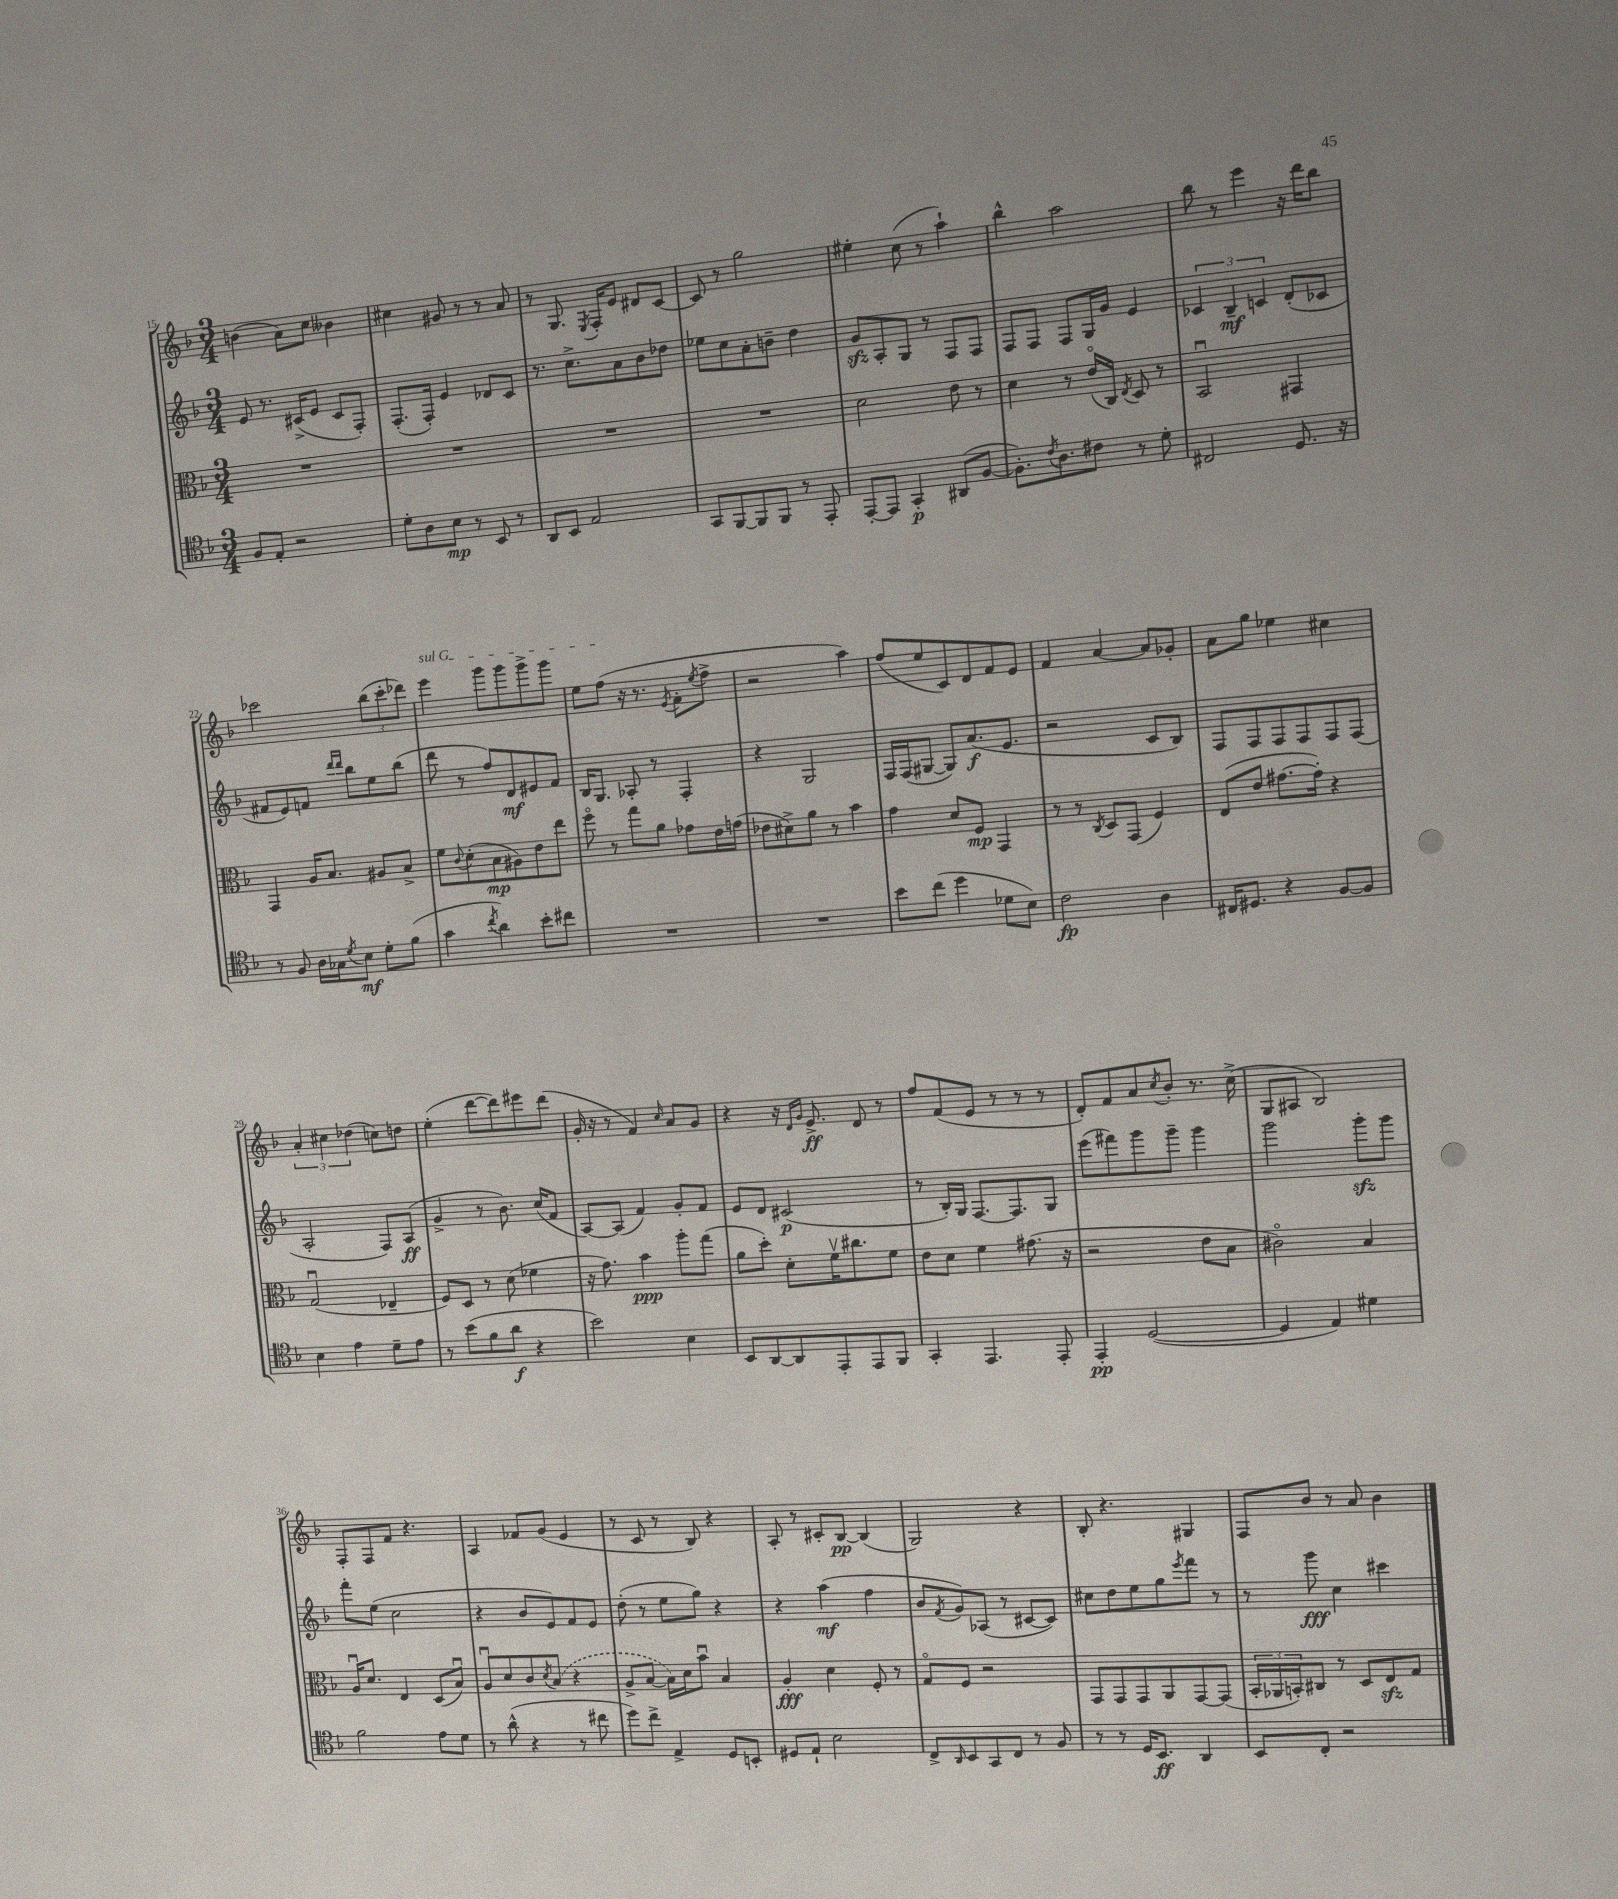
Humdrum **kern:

**kern	**dynam	**kern	**dynam	**kern	**dynam	**kern	**dynam
*part4	*part4	*part3	*part3	*part2	*part2	*part1	*part1
*staff4	*staff4	*staff3	*staff3	*staff2	*staff2	*staff1	*staff1
*clefC4	*	*clefC3	*	*clefG2	*	*clefG2	*
*k[b-]	*	*k[b-]	*	*k[b-]	*	*k[b-]	*
*M3/4	*	*M3/4	*	*M3/4	*	*M3/4	*
=15	=15	=15	=15	=15	=15	=15	=15
8F/L	.	2.r	.	8e/	.	(4bn\	.
8E'/J	.	.	.	8.r	.	.	.
2r	.	.	.	.	.	8a\L)	.
.	.	.	.	(16c#X^/KL	.	.	.
.	.	.	.	8e/J	.	8cc\J	.
.	.	.	.	8c#/L	.	4b--X\	.
.	.	.	.	8F'/J)	.	.	.
=16	=16	=16	=16	=16	=16	=16	=16
8d'\L	.	2.r	.	(8.F'/L	.	4cc#X\	.
8A\	.	.	.	.	.	.	.
.	.	.	.	16F'/Jk)	.	.	.
8B-\J	mp	.	.	4e/	.	8g#X/	.
8r	.	.	.	.	.	8r	.
8BB-/	.	.	.	8d-X/L	.	8r	.
8r	.	.	.	8c/J	.	8a/	.
=17	=17	=17	=17	=17	=17	=17	=17
8AA/L	.	2.r	.	8.r	.	8r	.
8BB-/J	.	.	.	.	.	8.G/	.
.	.	.	.	8.cc^\L	.	.	.
2E/	.	.	.	.	.	.	.
.	.	.	.	.	.	8qE/	.
.	.	.	.	.	.	16F'/KL	.
.	.	.	.	8a\	.	8e/J	.
.	.	.	.	8b-\	.	8d#X/L	.
.	.	.	.	8dd-X\J	.	[8c/J	.
=18	=18	=18	=18	=18	=18	=18	=18
8GG/L	.	2.r	.	8ee-X\L	.	8c/]	.
[8FF/	.	.	.	8cc\	.	8r	.
8FF/]	.	.	.	8a'\	.	2gg\	.
8FF/J	.	.	.	8bn~\J	.	.	.
8r	.	.	.	4dd\	.	.	.
8EE'/	.	.	.	.	.	.	.
=19	=19	=19	=19	=19	=19	=19	=19
[8EE'/L	.	2d\	.	8gzz/L	.	4ee#X'\	.
8EE/J]	.	.	.	8A'/	.	.	.
4GG'/	p	.	.	8G/J	.	(8cc\	.
.	.	.	.	8r	.	8r	.
(8AA#X/L	.	8e\	.	8F/L	.	4aa`\)	.
[8F/J	.	8r	.	8F/J	.	.	.
=20	=20	=20	=20	=20	=20	=20	=20
8.F'\L])	.	4d\	.	8F/L	.	4bb-^^\	.
.	.	.	.	8F/J	.	.	.
8qc/	.	.	.	.	.	.	.
8.A\	.	.	.	.	.	.	.
.	.	8r	.	8F/L	.	2aa\	.
8c#X\J	.	(16e/LL	.	16G/L	.	.	.
.	.	16C/JJ)	.	16g/JJ	.	.	.
.	.	8qE/	.	.	.	.	.
8r	.	8D/	.	4e/	.	.	.
8d'\	.	8r	.	.	.	.	.
=21	=21	=21	=21	=21	=21	=21	=21
2C#X/	.	2BB-u/	.	6c-X/	.	8bb-\	.
.	.	.	.	.	.	8r	.
.	.	.	.	6B-~/	mf	.	.
.	.	.	.	.	.	4eee\	.
.	.	.	.	6cn/	.	.	.
8.D/	.	4GG#X/	.	(8d'/L	.	16r	.
.	.	.	.	.	.	16ddd\KL	.
.	.	.	.	8c-X/J	.	8bb-\J	.
16r	.	.	.	.	.	.	.
!!LO:LB:g=z
=22	=22	=22	=22	=22	=22	=22	=22
8r	.	4GG/	.	8f#X/L	.	2ccc-X\	.
8F/	.	.	.	8e/)	.	.	.
16A\LL	.	16A/KL	.	8fn/J	.	.	.
16G-X\J	.	8.B-/J	.	.	.	.	.
.	.	.	.	16qqddd/LL	.	.	.
8qd/	.	.	.	16qqddd/JJ	.	.	.
8B-\J	mf	.	.	8bb-\L	.	.	.
8d'\L	.	8A#X/L	.	8ee\	.	(12bb-\L	.
.	.	.	.	.	.	12ccc-'\	.
(8f\J	.	8B-^/J	.	(8bb-\J	.	.	.
.	.	.	.	.	.	12ddd-X\J)	.
=23	=23	=23	=23	=23	=23	=23	=23
!	!	!	!	!	!	!LO:TX:a:i:t=sul G	!
4g\	.	8f\L	.	8ddd\	.	4eee\	.
.	.	8qqc/	.	.	.	.	.
.	.	(8d'\	.	8r	.	.	.
8qcc/	.	.	.	.	.	.	.
4a\)	.	8B-\	mp	8ff/L)	.	8ggg\L	.
.	.	8A#X\)	.	8d/	mf	8ggg\	.
8b-'\L	.	8e\	.	8e#X/	.	8ggg^\	.
8cc#X\J	.	8ee\J	.	8f/J	.	8ggg\J	.
=24	=24	=24	=24	=24	=24	=24	=24
2.r	.	8ff\	.	16B-/KL	.	8ee\L	.
.	.	.	.	8.G/J	.	.	.
.	.	8r	.	.	.	(8ff\J	.
.	.	8gg\L	.	8A-X'/	.	16r	.
.	.	.	.	.	.	8.r	.
.	.	8a\J	.	8r	.	.	.
.	.	.	.	.	.	8qe/	.
.	.	8g-X\L	.	4F'/	.	8f'\L	.
.	.	.	.	.	.	8qee/	.
.	.	16e\L	.	.	.	8ff^\J	.
.	.	(16gn\JJ	.	.	.	.	.
=25	=25	=25	=25	=25	=25	=25	=25
2.r	.	8e-X\L	.	4r	.	2r	.
.	.	8d#X^\)	.	.	.	.	.
.	.	8a\J	.	2G/	.	.	.
.	.	8r	.	.	.	.	.
.	.	4b-\	.	.	.	4aa\)	.
=26	=26	=26	=26	=26	=26	=26	=26
8b-\L	.	4g\	.	16F/LL	.	(8ff/L	.
.	.	.	.	(16F/J	.	.	.
(8cc\J	.	.	.	[8G#X/J	.	8ee/	.
4dd\	.	8d/L	.	8G#/L])	.	8c/)	.
.	.	8F/J	mp	(8.a/	f	8d/	.
8d-X\L	.	4GG/	.	.	.	8f/	.
.	.	.	.	8.e/J	.	.	.
8B-\J)	.	.	.	.	.	8e/J	.
=27	=27	=27	=27	=27	=27	=27	=27
2c\	fp	8r	.	2r	.	4f/	.
.	.	8r	.	.	.	.	.
.	.	8qC/	.	.	.	.	.
.	.	8D/L	.	.	.	[4a/	.
.	.	(8GG/J	.	.	.	.	.
4A\	.	4F/)	.	8c/L	.	8a/L]	.
.	.	.	.	8B-/J)	.	8g-X'/J	.
=28	=28	=28	=28	=28	=28	=28	=28
16C#X/KL	.	(8E/L	.	8F/L	.	8a\L	.
8.D#X/J	.	.	.	.	.	.	.
.	.	8e/J	.	8F/	.	8gg\J	.
4r	.	[8.g#X\L	.	8F/	.	4ee-X\	.
.	.	.	.	8F/	.	.	.
.	.	16g#'\Jk])	.	.	.	.	.
[8F/L	.	4r	.	8F/	.	4cc#X\	.
8F/J]	.	.	.	(8F/J	.	.	.
!!LO:LB:g=z
=29	=29	=29	=29	=29	=29	=29	=29
4B-\	.	(2Gu/	.	2A'/	.	6a'/	.
.	.	.	.	.	.	6cc#X\	.
4e\	.	.	.	.	.	.	.
.	.	.	.	.	.	(6dd-X\	.
8d~\L	.	4E-X~/	.	8F/L)	.	8ccn\L)	.
8e\J	.	.	.	(8A/J	ff	8ddn\J	.
=30	=30	=30	=30	=30	=30	=30	=30
8r	.	8F/L)	.	4g^/	.	(4ee'\	.
(8b-\L	.	8D/J	.	.	.	.	.
8f\	.	8r	.	8r	.	[8ddd\L	.
8a\J	f	(8d\	.	8.b-\)	.	8ddd\])	.
4r	.	4f-X\	.	.	.	8eee#X\	.
.	.	.	.	(16cc/KL	.	.	.
.	.	.	.	8f/J	.	(8ddd\J	.
=31	=31	=31	=31	=31	=31	=31	=31
2b-\)	.	16r	.	[8A/L)	.	16g'/	.
.	.	8.g\)	.	.	.	16r	.
.	.	.	.	(8A/J]	.	8r	.
.	.	4b-\	ppp	4f/)	.	4f/)	.
.	.	.	.	.	.	16qqcc/	.
4B-\	.	8aa'\L	.	8g'/L	.	8a/L	.
.	.	(8gg\J	.	8f/J	.	8g/J	.
=32	=32	=32	=32	=32	=32	=32	=32
8BB-/L	.	8a\L	.	8e/L	.	4r	.
[8AA/	.	8dd'\J)	.	8d/J	.	.	.
8AA/]	.	8d'\L	.	(2c#X/	p	16r	.
.	.	.	.	.	.	16qqd/LL	.
.	.	.	.	.	.	16qqg/JJ	.
.	.	.	.	.	.	8.e^/	ff
8EE'/	.	16fv\K	.	.	.	.	.
.	.	8.cc#X\	.	.	.	.	.
8EE/	.	.	.	.	.	8d/	.
8FF/J	.	8f\J	.	.	.	8r	.
=33	=33	=33	=33	=33	=33	=33	=33
4GG'/	.	8e\L	.	8r	.	8ff/L	.
.	.	8d\J	.	16B-'/LL)	.	(8f/	.
.	.	.	.	16G/JJ	.	.	.
4.EE/	.	4f\	.	[8.F/L	.	8e/J	.
.	.	.	.	.	.	8r	.
.	.	.	.	8.F/]	.	.	.
.	.	(8.g#X\	.	.	.	8r	.
8EE'/	.	.	.	8G/J	.	8r	.
.	.	16r	.	.	.	.	.
=34	=34	=34	=34	=34	=34	=34	=34
4EE'/	pp	2r	.	(8eee\L	.	8d'/L)	.
.	.	.	.	8fff#X\)	.	8f/	.
([2D/	.	.	.	8ggg\	.	8a/	.
.	.	.	.	.	.	8qcc/	.
.	.	.	.	8ggg~\J	.	8b-'/J	.
.	.	8e\L	.	4ggg\	.	8.r	.
.	.	8B-\J	.	.	.	.	.
.	.	.	.	.	.	(16cc^\	.
=35	=35	=35	=35	=35	=35	=35	=35
4D/]	.	2c#X\)	.	2ggg\	.	8G/L	.
.	.	.	.	.	.	8A#X/J	.
4E/)	.	.	.	.	.	2B-/)	.
4d#X\	.	4B-/	.	8gggzz'\L	.	.	.
.	.	.	.	8ggg\J	.	.	.
!!LO:LB:g=z
=36	=36	=36	=36	=36	=36	=36	=36
2f\	.	16Au/KL	.	8fff'\L	.	8F'/L	.
.	.	8.d/J	.	.	.	.	.
.	.	.	.	(8ee\J	.	8F/	.
.	.	4E/	.	2cc\	.	8f/J	.
.	.	.	.	.	.	4.r	.
8e\L	.	(8D/L	.	.	.	.	.
8d\J	.	8B-u/J)	.	.	.	.	.
=37	=37	=37	=37	=37	=37	=37	=37
8r	.	8Au/L	.	4r	.	4A/	.
(8a^^\	.	8d/	.	.	.	.	.
4r	.	8c/	.	8b-/L	.	8f-X/L	.
.	.	8qd/	.	.	.	.	.
.	.	(8B-/J	.	8e/)	.	(8g/J	.
8r	.	4r	.	8f/	.	4e/	.
8cc#X\	.	.	.	8e/J	.	.	.
=38	=38	=38	=38	=38	=38	=38	=38
8dd\L)	.	8A^/L	.	(8dd'\	.	8r	.
8cc^\J	.	[8B-/J	.	8r	.	8c/	.
4E^/	.	16B-\LL])	.	8ee\L	.	8r	.
.	.	16d\J	.	.	.	.	.
.	.	8b-u\J	.	8gg\J)	.	8B-/)	.
8D/L	.	4B-/	.	4r	.	4r	.
8BBn'/J	.	.	.	.	.	.	.
=39	=39	=39	=39	=39	=39	=39	=39
8D#X/L	.	4A'/	fff	4r	.	8A'/	.
8E`/J	.	.	.	.	.	8r	.
2B-\	.	4d\	.	(4aa\	mf	8c#X'/L	.
.	.	.	.	.	.	[8B-/J	pp
.	.	8F'/	.	4ff\	.	(4B-/]	.
.	.	8r	.	.	.	.	.
=40	=40	=40	=40	=40	=40	=40	=40
8C^/L	.	8G/L	.	8b-/L	.	2G/)	.
16qqAA/	.	.	.	8qf/	.	.	.
8BB-/	.	8F/J	.	8g/)	.	.	.
8GG/	.	2r	.	(8A-X/J	.	.	.
8C/J	.	.	.	8r	.	.	.
8r	.	.	.	[8c#X/L	.	4r	.
8F/	.	.	.	8c#/J])	.	.	.
=41	=41	=41	=41	=41	=41	=41	=41
8r	.	8GG/L	.	8cc#X\L	.	8B-'/	.
8r	.	8GG/	.	8dd\	.	4.r	.
16D/KL	.	8GG/	.	8ee\	.	.	.
8.BB-/J	ff	.	.	.	.	.	.
.	.	8AA/	.	8gg\	.	.	.
.	.	.	.	8qeee/	.	.	.
4AA/	.	[8GG/	.	8fff\J	.	4G#X/	.
.	.	(8GG/J]	.	8r	.	.	.
=42	=42	=42	=42	=42	=42	=42	=42
8BB-/L	.	24BB-'/LL	.	8r	.	8F/L	.
.	.	24AA-X/	.	.	.	.	.
.	.	24BBn'/J)	.	.	.	.	.
8C'/J	.	8C#X/J	.	8ggg\	fff	8b-/J	.
2r	.	8r	.	4cc\	.	8r	.
.	.	8D/L	.	.	.	8a/	.
.	.	8Ezz/	.	4ccc#X\	.	4b-\	.
.	.	8G/J	.	.	.	.	.
==	==	==	==	==	==	==	==
*-	*-	*-	*-	*-	*-	*-	*-
